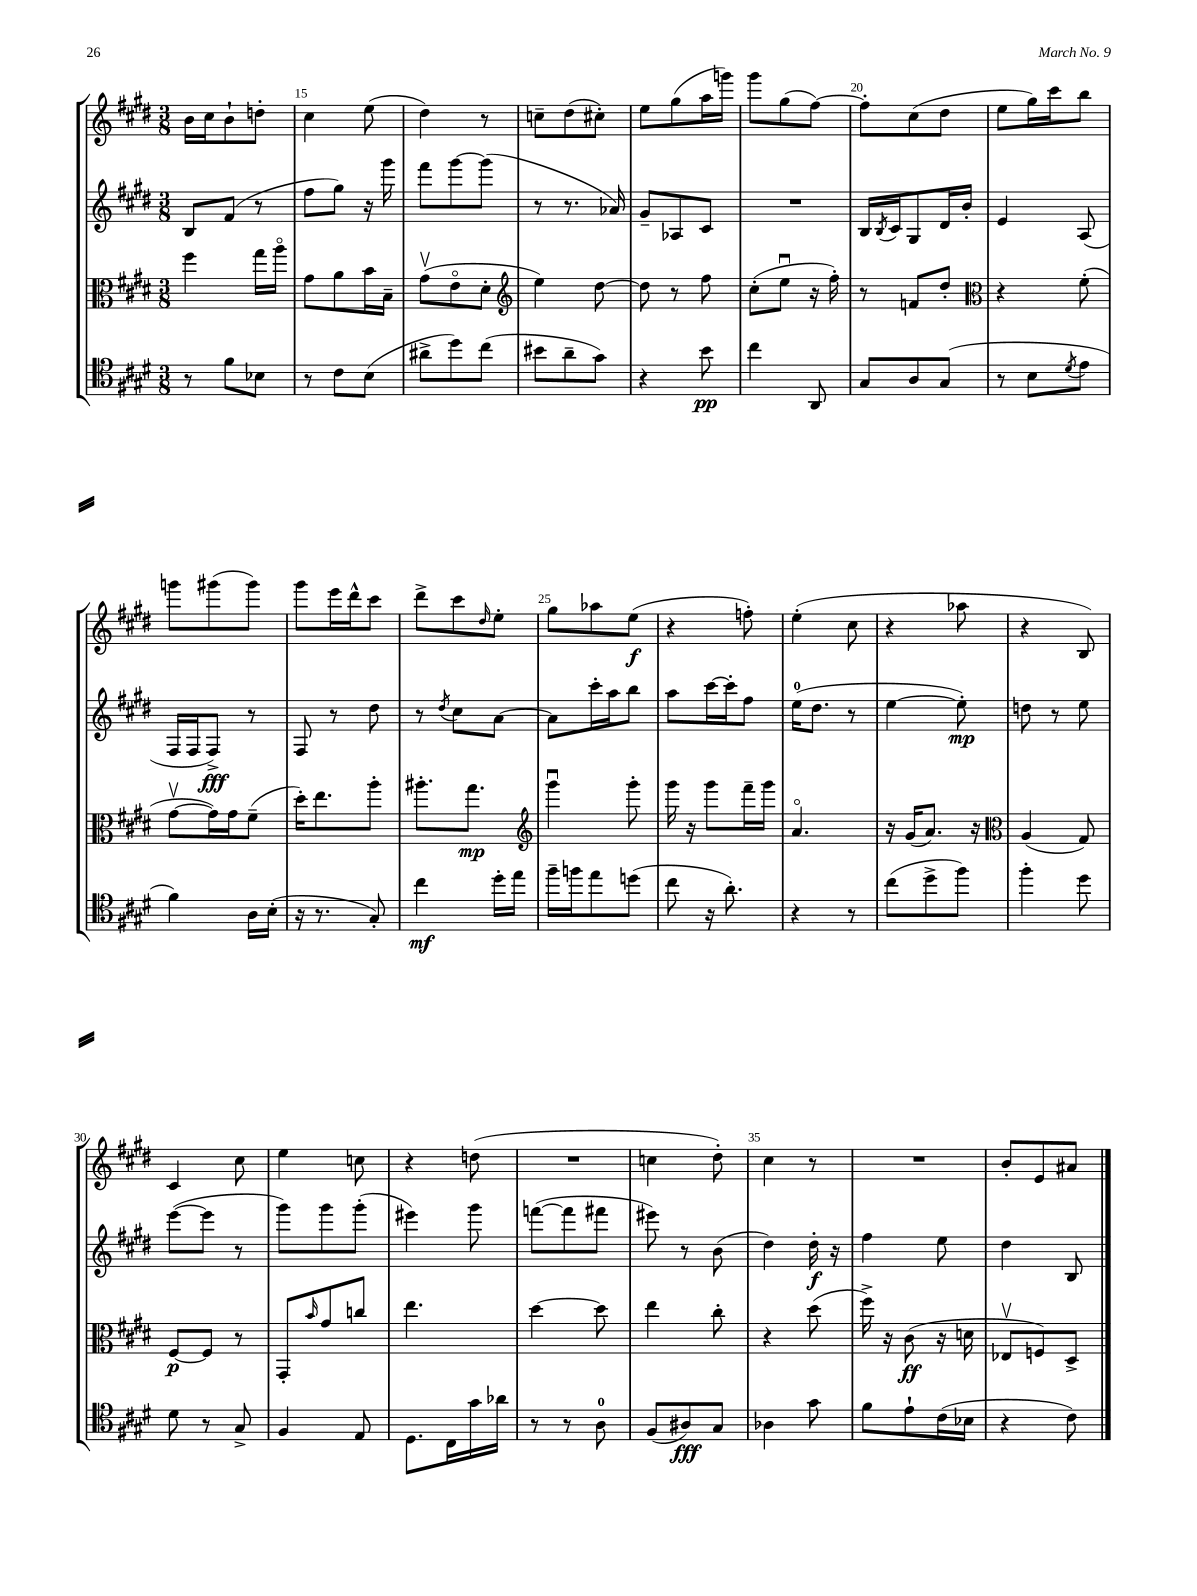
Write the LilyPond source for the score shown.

<<
\new StaffGroup <<
\new Staff = "s0" {
    \clef treble \key e \major \numericTimeSignature \time 3/8
    b'16 cis''16 b'8-! d''8-. |
    cis''4 e''8( |
    dis''4) r8 |
    c''8-- dis''8( cis''8-.) |
    e''8 gis''8( a''16 g'''16) |
    gis'''8 gis''8( fis''8~) |
    fis''8-. cis''8( dis''8 |
    e''8 gis''16) cis'''16 b''8 |
    g'''8 gis'''8( gis'''8) |
    gis'''8 e'''16 dis'''16-^ cis'''8 |
    dis'''8-> cis'''8 \grace { dis''16 } e''8-. |
    gis''8 aes''8 e''8\f( |
    r4 f''8-.) |
    e''4-.( cis''8 |
    r4 aes''8 |
    r4 b8) |
    cis'4 cis''8 |
    e''4 c''8 |
    r4 d''8( |
    R4. |
    c''4 dis''8-.) |
    cis''4 r8 |
    R4. |
    b'8-. e'8 ais'8 \bar "|." |
}
\new Staff = "s1" {
    \clef treble \key e \major \numericTimeSignature \time 3/8
    b8 fis'8( r8 |
    fis''8 gis''8) r16 gis'''16 |
    fis'''8 gis'''8~ gis'''8( |
    r8 r8. aes'16) |
    gis'8-- aes8 cis'8 |
    R4. |
    b16 \acciaccatura { b8 } cis'16 gis8 dis'16 b'16-. |
    e'4 a8( |
    fis16 fis16 fis8->\fff) r8 |
    fis8 r8 dis''8 |
    r8 \acciaccatura { dis''8 } cis''8 a'8~ |
    a'8 cis'''16-. a''16 b''8 |
    a''8 cis'''16~ cis'''16-. fis''8 |
    e''16-0( dis''8. r8 |
    e''4~ e''8-.\mp) |
    d''8 r8 e''8 |
    e'''8~( e'''8 r8 |
    gis'''8) gis'''8 gis'''8-.( |
    eis'''4) gis'''8 |
    f'''8~( f'''8 fis'''8 |
    eis'''8) r8 b'8( |
    dis''4) dis''16-.\f r16 |
    fis''4 e''8 |
    dis''4 b8 \bar "|." |
}
\new Staff = "s2" {
    \clef alto \key e \major \numericTimeSignature \time 3/8
    fis''4 gis''16 a''16\flageolet |
    gis'8 a'8 b'16 b16-- |
    gis'8\upbow( e'8\flageolet dis'8-. |
    \clef treble e''4) dis''8~ |
    dis''8 r8 fis''8 |
    cis''8-.( e''8\downbow r16 fis''16-.) |
    r8 f'8 dis''8-. |
    \clef alto r4 fis'8-.( |
    gis'8~\upbow gis'16) gis'16 fis'8--( |
    dis''16-.) e''8. a''8-. |
    ais''8.-. gis''8.\mp |
    \clef treble gis'''4\downbow gis'''8-. |
    gis'''16 r16 gis'''8 fis'''16-- gis'''16 |
    a'4.\flageolet |
    r16 gis'16( a'8.) r16 |
    \clef alto a4( gis8) |
    fis8~\p fis8 r8 |
    gis,8-. \grace { b'16 } gis'8 c''8 |
    e''4. |
    dis''4~ dis''8 |
    e''4 cis''8-. |
    r4 dis''8( |
    fis''16->) r16 cis'8\ff( r16 d'16 |
    ees8\upbow f8) dis8-> \bar "|." |
}
\new Staff = "s3" {
    \clef tenor \key e \major \numericTimeSignature \time 3/8
    r8 fis'8 bes8 |
    r8 cis'8 b8( |
    ais'8-> dis''8) cis''8( |
    bis'8 a'8-- gis'8) |
    r4 b'8\pp |
    cis''4 a,8 |
    gis8 a8 gis8( |
    r8 b8 \acciaccatura { dis'8 } e'8 |
    fis'4) a16 b16-.( |
    r16 r8. gis8-.) |
    cis''4\mf dis''16-. e''16 |
    fis''16-- f''16 e''8 d''8( |
    cis''8 r16 a'8.-.) |
    r4 r8 |
    cis''8( dis''8-> fis''8) |
    fis''4-. dis''8 |
    dis'8 r8 gis8-> |
    fis4 e8 |
    dis8. cis16 gis'16 aes'16 |
    r8 r8 a8-0 |
    fis8( ais8\fff) gis8 |
    aes4 gis'8 |
    fis'8 e'8-! cis'16( bes16 |
    r4 cis'8) \bar "|." |
}
>>
>>
\layout { \context { \Score currentBarNumber = #14 \override BarNumber.break-visibility = ##(#f #t #t) barNumberVisibility = #(every-nth-bar-number-visible 5) } }
